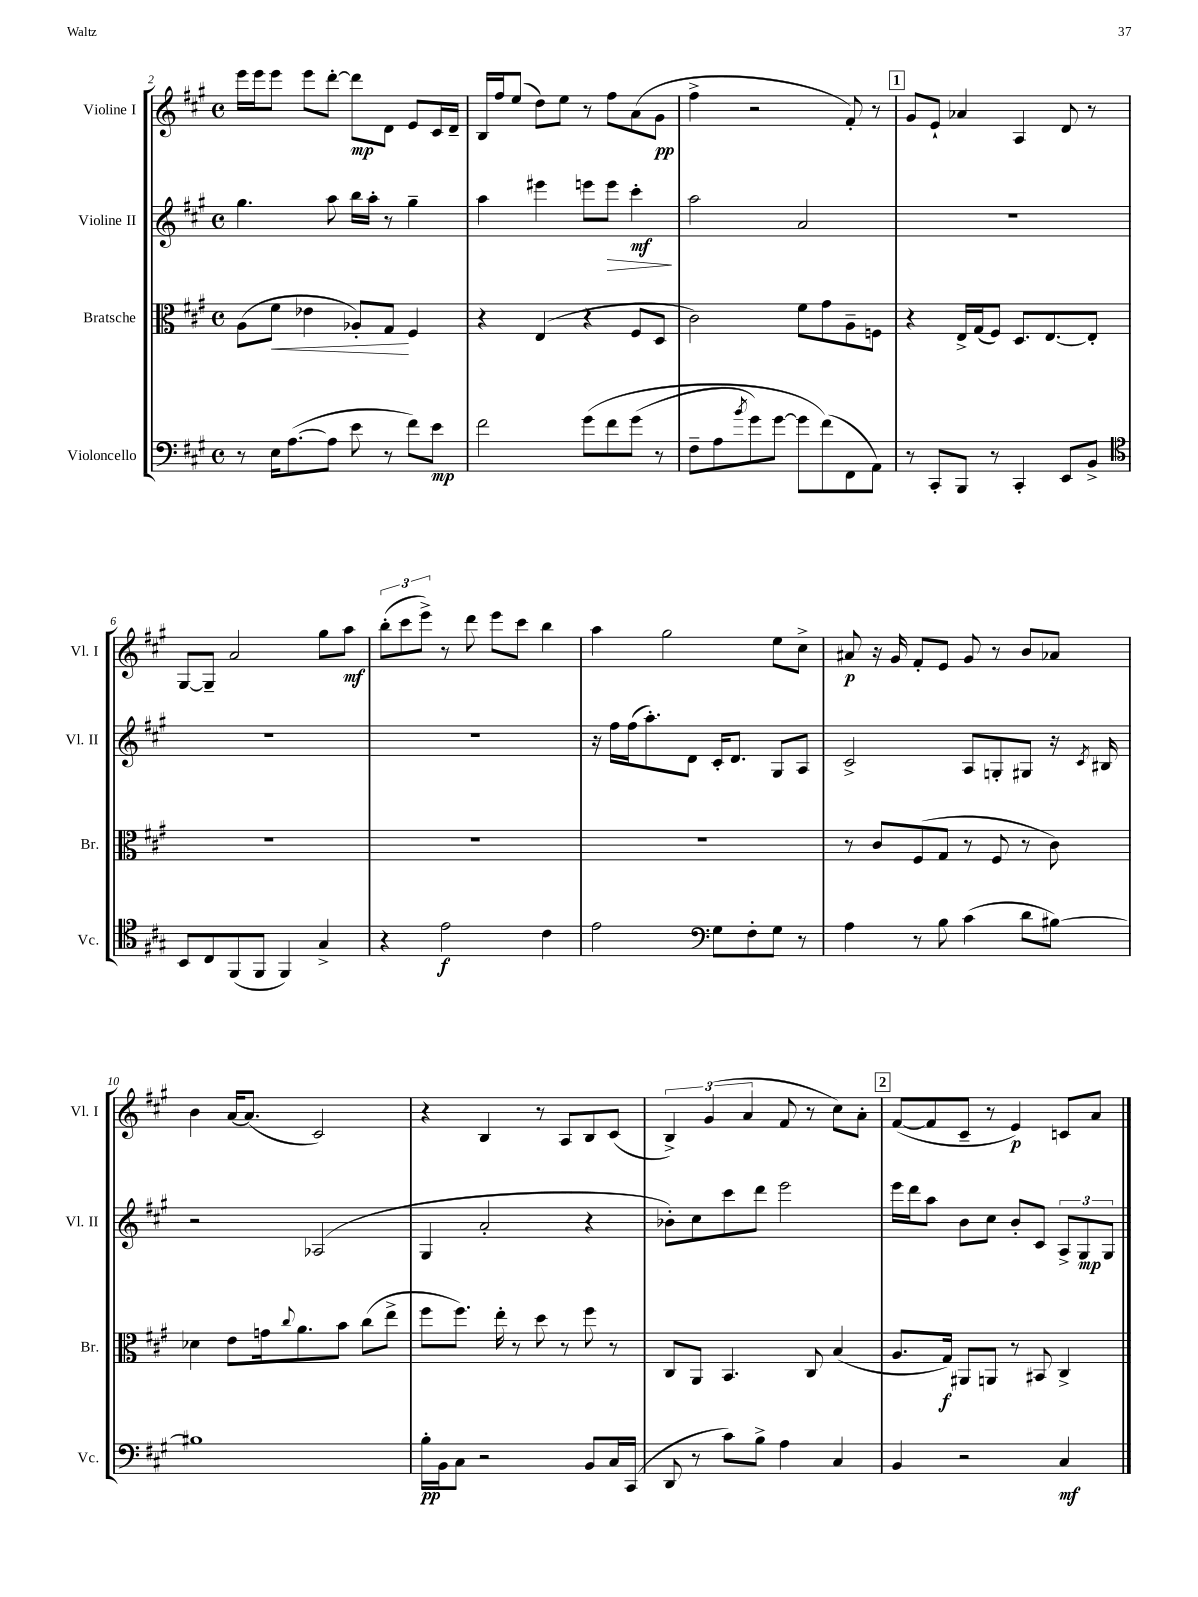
<<
\new StaffGroup <<
\new Staff = "s0" \with { instrumentName = "Violine I" shortInstrumentName = "Vl. I" } {
    \clef treble \key a \major \defaultTimeSignature \time 4/4
    e'''16 e'''16 e'''8 e'''8 d'''8~-. d'''8\mp d'8 e'8 cis'16 d'16-- |
    b16 fis''16 e''8( d''8) e''8 r8 fis''8 a'8( gis'8\pp |
    fis''4-> r2 fis'8-.) r8 |
    \mark \markup { \box "1" } gis'8 e'8-! aes'4 a4 d'8 r8 |
    gis8~ gis8-- a'2 gis''8 a''8\mf |
    \tuplet 3/2 { b''8-.( cis'''8 e'''8->) } r8 d'''8 e'''8 cis'''8 b''4 |
    a''4 gis''2 e''8 cis''8-> |
    ais'8\p r16 gis'16 fis'8-. e'8 gis'8 r8 b'8 aes'8 |
    b'4 a'16~ a'8.( cis'2) |
    r4 b4 r8 a8 b8 cis'8( |
    \tuplet 3/2 { b4->) gis'4( a'4 } fis'8 r8 cis''8) a'8-. |
    \mark \markup { \box "2" } fis'8~( fis'8 cis'8-- r8 e'4\p) c'8 a'8 \bar "|." |
}
\new Staff = "s1" \with { instrumentName = "Violine II" shortInstrumentName = "Vl. II" } {
    \clef treble \key a \major \defaultTimeSignature \time 4/4
    gis''4. a''8 b''16 a''16-. r8 gis''4-- |
    a''4 eis'''4 e'''8 e'''8\> cis'''4-.\mf\! |
    a''2 a'2 |
    \mark \markup { \box "1" } R1 |
    R1 |
    R1 |
    r16 fis''16 fis''16( a''8.-.) d'8 cis'16-. d'8. gis8 a8 |
    cis'2-> a8 g8-. gis8 r16 \acciaccatura { cis'8 } bis16 |
    r2 aes2( |
    gis4 a'2-. r4 |
    bes'8-.) cis''8 cis'''8 d'''8 e'''2 |
    \mark \markup { \box "2" } e'''16 d'''16 a''8 b'8 cis''8 b'8-. cis'8 \tuplet 3/2 { a8-> gis8\mp gis8 } \bar "|." |
}
\new Staff = "s2" \with { instrumentName = "Bratsche" shortInstrumentName = "Br." } {
    \clef alto \key a \major \defaultTimeSignature \time 4/4
    a8( fis'8\< ees'4 aes8-.) gis8\! fis4 |
    r4 e4( r4 fis8 d8 |
    cis'2) fis'8 gis'8 a8-- f8 |
    \mark \markup { \box "1" } r4 e16-> gis16( fis8) d8. e8.~ e8-. |
    R1 |
    R1 |
    R1 |
    r8 cis'8 fis8( gis8 r8 fis8 r8 cis'8) |
    des'4 e'8 g'16 \appoggiatura { cis''8 } a'8. b'8 cis''8( e''8-> |
    fis''8 fis''8.) e''16-. r8 d''8 r8 fis''8 r8 |
    cis8 a,8 b,4. cis8 b4( |
    \mark \markup { \box "2" } a8. gis16\f) ais,8 a,8 r8 bis,8 cis4-> \bar "|." |
}
\new Staff = "s3" \with { instrumentName = "Violoncello" shortInstrumentName = "Vc." } {
    \clef bass \key a \major \defaultTimeSignature \time 4/4
    r8 e16 a8.~( a8 e'8 r8 fis'8) e'8\mp |
    fis'2 gis'8\( fis'8 gis'8( r8 |
    fis8-- a8 \acciaccatura { b'8 } gis'8) gis'8~ gis'8 fis'8(\) fis,8 a,8) |
    \mark \markup { \box "1" } r8 cis,8-. b,,8 r8 cis,4-. e,8 b,8-> |
    \clef tenor b,8 cis8 fis,8( fis,8 fis,4) gis4-> |
    r4 e'2\f cis'4 |
    e'2 \clef bass gis8 fis8-. gis8 r8 |
    a4 r8 b8 cis'4( d'8 bis8~) |
    bis1 |
    b16-.\pp b,16 cis8 r2 b,8 cis16 cis,16( |
    d,8 r8 cis'8) b8-> a4 cis4 |
    \mark \markup { \box "2" } b,4 r2 cis4\mf \bar "|." |
}
>>
>>
\layout { \context { \Score currentBarNumber = #2 } }
